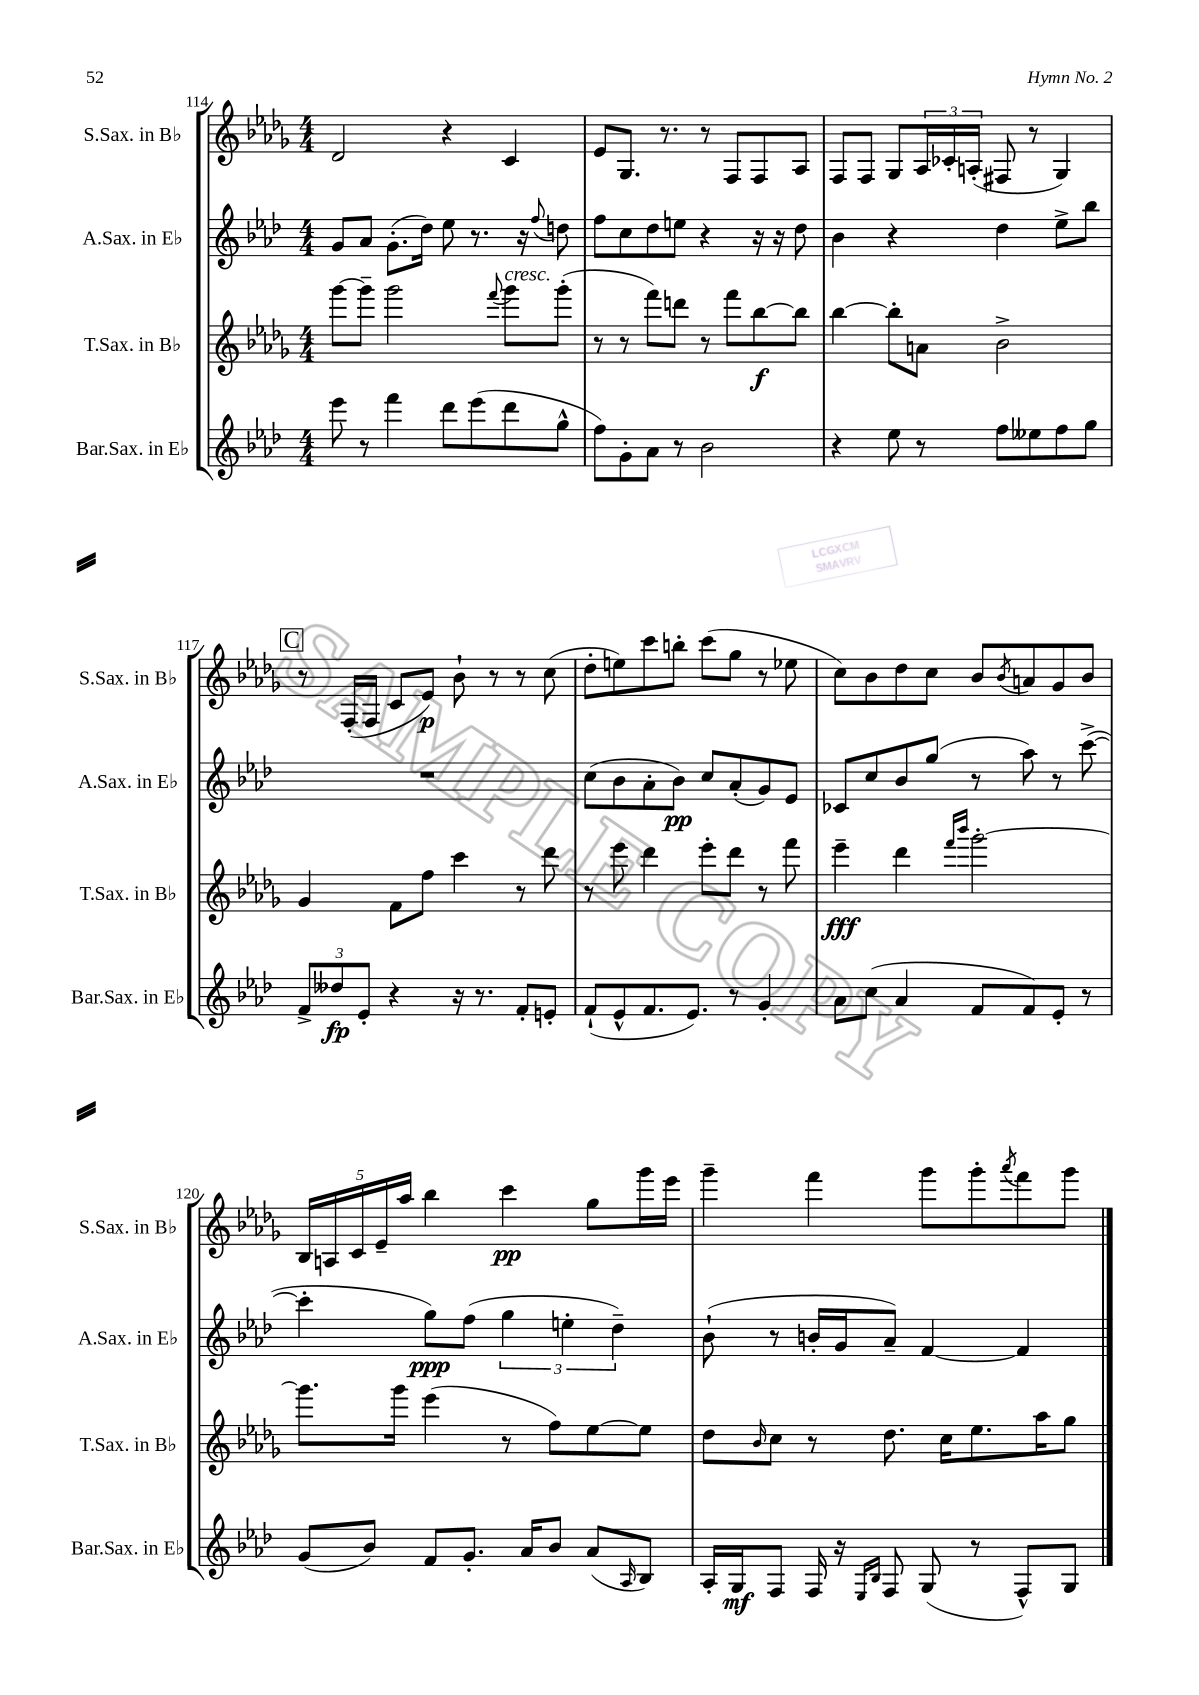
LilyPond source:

<<
\new StaffGroup <<
\new Staff = "s0" \with { instrumentName = "S.Sax. in Bb" shortInstrumentName = "S.Sax. in Bb" } {
    \clef treble \key des \major \numericTimeSignature \time 4/4
    des'2 r4 c'4 |
    ees'8 ges8. r8. r8 f8 f8 aes8 |
    f8 f8 ges8 \tuplet 3/2 { aes16 ces'16-. a16-.( } fis8 r8 ges4) |
    \mark \markup { \box "C" } r8 f16-.( f16 c'8 ees'8\p) bes'8-! r8 r8 c''8( |
    des''8-. e''8) c'''8 b''8-. c'''8( ges''8 r8 ees''8 |
    c''8) bes'8 des''8 c''8 bes'8 \acciaccatura { bes'8 } a'8 ges'8 bes'8 |
    \tuplet 5/4 { bes16 a16 c'16 ees'16-- aes''16 } bes''4 c'''4\pp ges''8 ges'''16 ees'''16 |
    ges'''4-- f'''4 ges'''8 ges'''8-. \acciaccatura { aes'''8 } f'''8 ges'''8 \bar "|." |
}
\new Staff = "s1" \with { instrumentName = "A.Sax. in Eb" shortInstrumentName = "A.Sax. in Eb" } {
    \clef treble \key aes \major \numericTimeSignature \time 4/4
    g'8 aes'8 g'8.-.( des''16) ees''8 r8. r16 \appoggiatura { f''8 } d''8 |
    f''8 c''8 des''8 e''8 r4 r16 r16 des''8 |
    bes'4 r4 des''4 ees''8-> bes''8 |
    \mark \markup { \box "C" } R1 |
    c''8( bes'8 aes'8-. bes'8\pp) c''8 aes'8-.( g'8) ees'8 |
    ces'8 c''8 bes'8 g''8( r8 aes''8) r8 c'''8~->( |
    c'''4-. g''8\ppp) f''8( \tuplet 3/2 { g''4 e''4-. des''4--) } |
    bes'8-!( r8 b'16-. g'16 aes'8--) f'4~ f'4 \bar "|." |
}
\new Staff = "s2" \with { instrumentName = "T.Sax. in Bb" shortInstrumentName = "T.Sax. in Bb" } {
    \clef treble \key des \major \numericTimeSignature \time 4/4
    ges'''8~ ges'''8-- ges'''2 \appoggiatura { f'''8 } ges'''8^\markup { \italic "cresc." } ges'''8-.( |
    r8 r8 f'''8) d'''8 r8 f'''8 bes''8~\f bes''8 |
    bes''4~ bes''8-. a'8 bes'2-> |
    \mark \markup { \box "C" } ges'4 f'8 f''8 c'''4 r8 des'''8 |
    r8 ees'''8 des'''4 ees'''8-. des'''8 r8 f'''8 |
    ees'''4--\fff des'''4 \grace { f'''16 bes'''16 } ges'''2~-. |
    ges'''8. ges'''16 ees'''4( r8 f''8) ees''8~ ees''8 |
    des''8 \grace { bes'16 } c''8 r8 des''8. c''16 ees''8. aes''16 ges''8 \bar "|." |
}
\new Staff = "s3" \with { instrumentName = "Bar.Sax. in Eb" shortInstrumentName = "Bar.Sax. in Eb" } {
    \clef treble \key aes \major \numericTimeSignature \time 4/4
    ees'''8 r8 f'''4 des'''8 ees'''8( des'''8 g''8-^ |
    f''8) g'8-. aes'8 r8 bes'2 |
    r4 ees''8 r8 f''8 eeses''8 f''8 g''8 |
    \mark \markup { \box "C" } \tuplet 3/2 { f'8-> deses''8\fp ees'8-. } r4 r16 r8. f'8-. e'8-. |
    f'8-!( ees'8-^ f'8. ees'8.) r8 g'4-. |
    aes'8 c''8( aes'4 f'8 f'8) ees'8-. r8 |
    g'8( bes'8) f'8 g'8.-. aes'16 bes'8 aes'8( \grace { aes16 } bes8) |
    aes16-. g16\mf f8 f16 r16 \grace { ees16 bes16 } f8 g8( r8 f8-^) g8 \bar "|." |
}
>>
>>
\layout { \context { \Score currentBarNumber = #114 } }
